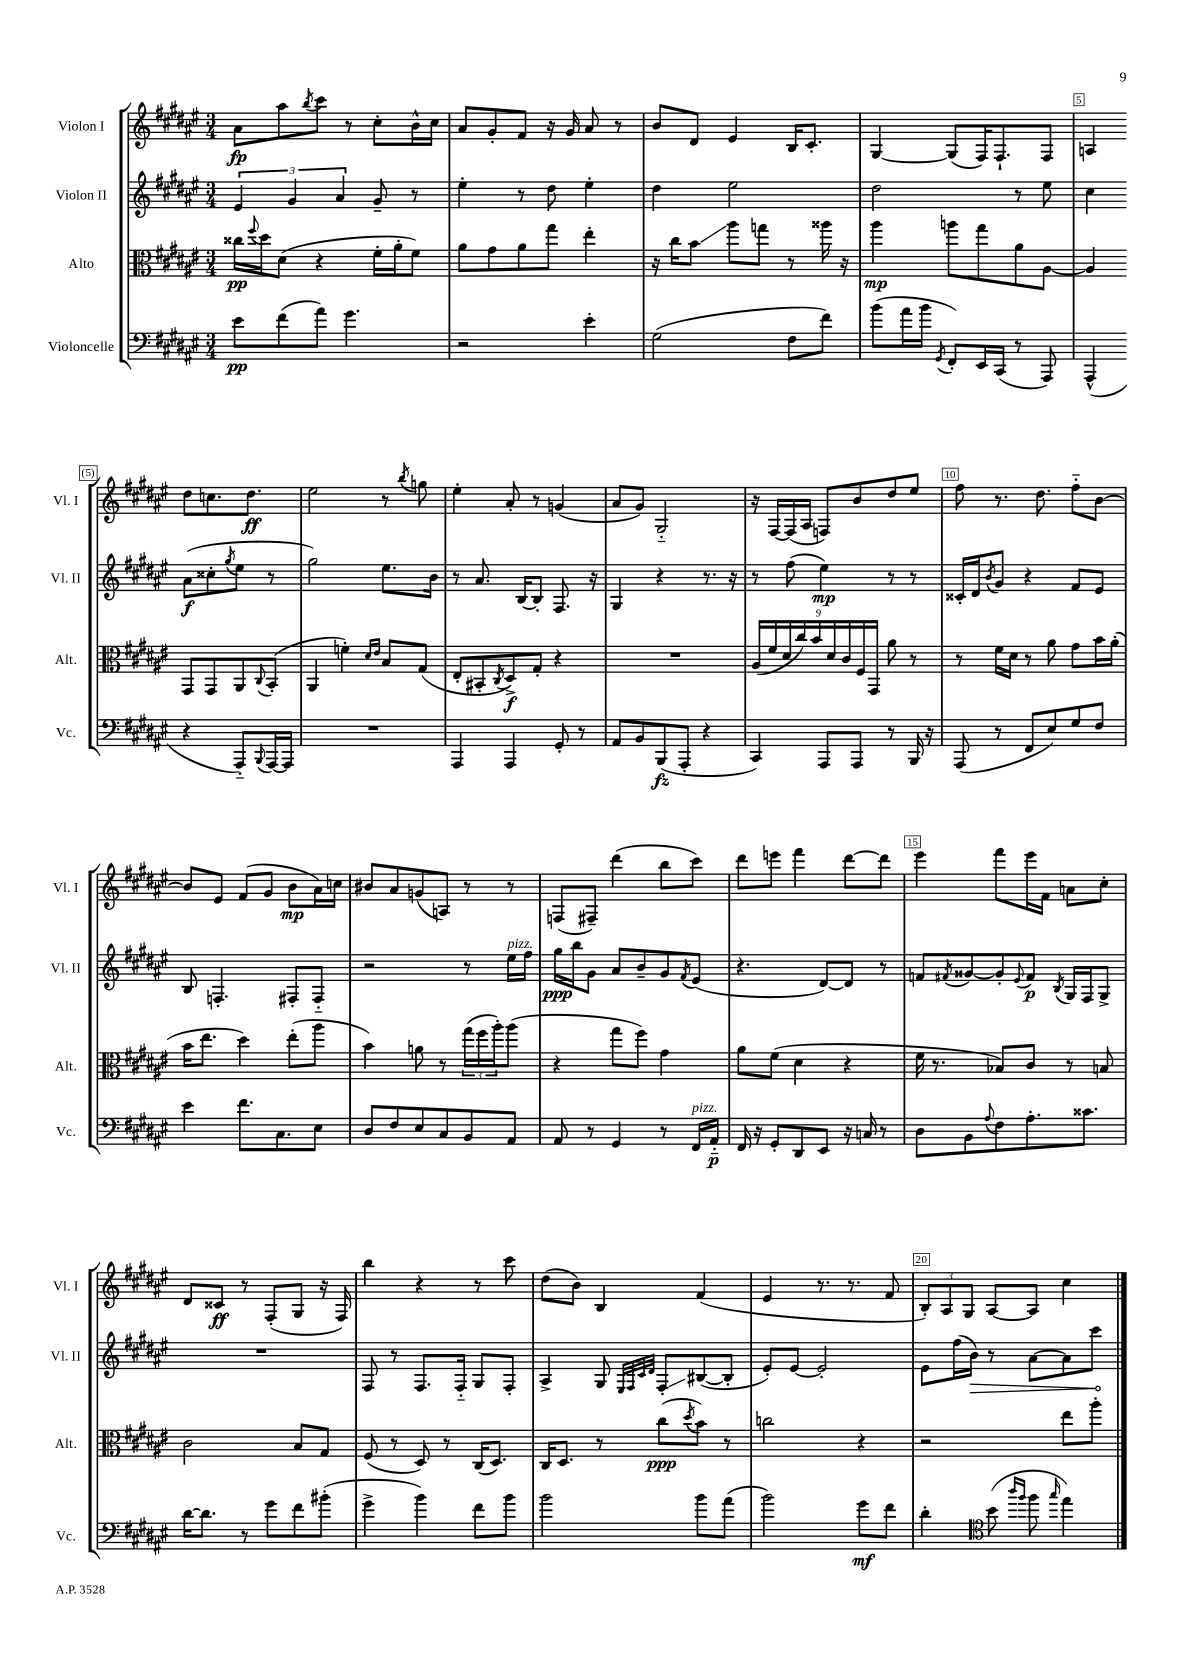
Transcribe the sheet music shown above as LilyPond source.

<<
\new StaffGroup <<
\new Staff = "s0" \with { instrumentName = "Violon I" shortInstrumentName = "Vl. I" } {
    \clef treble \key fis \major \numericTimeSignature \time 3/4
    ais'8\fp ais''8 \acciaccatura { b''8 } cis'''8 r8 cis''8-. b'16-^ cis''16 |
    ais'8 gis'8-. fis'8 r16 gis'16 ais'8 r8 |
    b'8 dis'8 eis'4 b16 cis'8.-. |
    gis4~ gis8( fis16) fis8.-! fis8 |
    a4 dis''8 c''8. dis''8.\ff |
    eis''2 r8 \acciaccatura { b''8 } g''8 |
    eis''4-. ais'8-. r8 g'4( |
    ais'8 gis'8) gis2-_ |
    r16 fis16~ fis16( ais16 f8) b'8 dis''8 eis''8 |
    fis''8 r8. dis''8. fis''8-_ b'8~ |
    b'8 eis'8 fis'8( gis'8 b'8\mp ais'16) c''16 |
    bis'8 ais'8 g'8( a8) r8 r8 |
    f8( fis8--) dis'''4( b''8 cis'''8) |
    dis'''8 e'''8 fis'''4 dis'''8~ dis'''8 |
    eis'''4 fis'''8 eis'''16 fis'16 a'8 cis''8-. |
    dis'8 cisis'8\ff r8 fis8-.( gis8 r16 fis16) |
    b''4 r4 r8 cis'''8 |
    dis''8( b'8) b4 fis'4( |
    eis'4 r8. r8. fis'8 |
    \tuplet 3/2 { b8-.) ais8 gis8 } ais8~ ais8 cis''4 \bar "|." |
}
\new Staff = "s1" \with { instrumentName = "Violon II" shortInstrumentName = "Vl. II" } {
    \clef treble \key fis \major \numericTimeSignature \time 3/4
    \tuplet 3/2 { eis'4 gis'4 ais'4 } gis'8-- r8 |
    eis''4-. r8 dis''8 eis''4-. |
    dis''4 eis''2 |
    dis''2 r8 eis''8 |
    cis''4 ais'8\f( cisis''8-. \acciaccatura { gis''8 } eis''8 r8 |
    gis''2) eis''8. b'16 |
    r8 ais'8. b16~ b8-. fis8. r16 |
    gis4 r4 r8. r16 |
    r8 fis''8( eis''4\mp) r8 r8 |
    cisis'16-. dis'16 \acciaccatura { b'8 } gis'8 r4 fis'8 eis'8 |
    b8 f4.-. fis8-. fis8-_ |
    r2 r8 eis''16^\markup { \italic "pizz." } fis''16 |
    gis''16\ppp b''16 gis'8 ais'8 b'8-- gis'8 \acciaccatura { fis'8 } eis'8( |
    r4. dis'8~) dis'8 r8 |
    f'8 \acciaccatura { fis'8 } gisis'8~ gisis'8-. \appoggiatura { eis'8 } fis'8\p \acciaccatura { b8 } gis16 fis16 gis8-> |
    R2. |
    fis8 r8 fis8. fis16-_ gis8 fis8-. |
    ais4-> gis8 \grace { eis32 fis32 cis'32 dis'32 } fis8-.\glissando bis8~( bis8-. |
    eis'8-.) eis'8~ eis'2-. |
    eis'8 fis''16( \once \override Hairpin.circled-tip = ##t b'16\>) r8 ais'8~ ais'8 cis'''8\! \bar "|." |
}
\new Staff = "s2" \with { instrumentName = "Alto" shortInstrumentName = "Alt." } {
    \clef alto \key fis \major \numericTimeSignature \time 3/4
    cisis''16\pp \appoggiatura { fis''8 } dis''16 dis'8( r4 fis'16-. ais'16-. fis'8) |
    ais'8 gis'8 ais'8 gis''8 eis''4-. |
    r16 cis''16 b'8\glissando ais''8 g''8 r8 aisis''16 r16 |
    ais''4\mp a''8 gis''8 ais'8 ais8~ |
    ais4 gis,8 gis,8 ais,8 \appoggiatura { cis8 } b,8-.( |
    ais,4 f'4-.) \grace { dis'16 eis'16 } b8 gis8( |
    eis8-. bis,8-. \acciaccatura { cis8 } dis8->\f) gis8-. r4 |
    R2. |
    \tuplet 9/8 { ais16( fis'16 dis'16 cis''16) b'16 dis'16 cis'16 fis16 gis,16 } ais'8 r8 |
    r8 fis'16 dis'16 r8 ais'8 gis'8 b'16 ais'16-.( |
    b'16 eis''8. dis''4) eis''8-.( ais''8 |
    b'4) a'8 r8 \tuplet 3/2 { gis''16( fis''16 ais''16-.) } ais''8( |
    r4 gis''8 fis''8) gis'4 |
    ais'8 fis'8( dis'4 r4 |
    fis'16 r8. bes8) cis'8 r8 b8 |
    cis'2 b8 gis8 |
    fis8( r8 dis8) r8 cis16( dis8.) |
    cis16 dis8. r8 cis''8\ppp( \acciaccatura { dis''8 } b'8) r8 |
    c''2 r4 |
    r2 eis''8 ais''8-. \bar "|." |
}
\new Staff = "s3" \with { instrumentName = "Violoncelle" shortInstrumentName = "Vc." } {
    \clef bass \key fis \major \numericTimeSignature \time 3/4
    eis'8\pp fis'8( ais'8) gis'4. |
    r2 eis'4-. |
    gis2( fis8 fis'8) |
    b'8( ais'16 b'16 \acciaccatura { gis,8 } fis,8-.) eis,16 cis,16( r8 ais,,8) |
    ais,,4-^( r4 ais,,8-_) \appoggiatura { b,,8 } ais,,16~ ais,,16 |
    R2. |
    ais,,4 ais,,4 gis,8-. r8 |
    ais,8 b,8 b,,8\fz( ais,,8-. r4 |
    cis,4) ais,,8 ais,,8 r8 b,,16 r16 |
    ais,,8( r8 fis,8 eis8) gis8 fis8 |
    eis'4 fis'8. cis8. eis8 |
    dis8 fis8 eis8 cis8 b,8 ais,8 |
    ais,8 r8 gis,4 r8 fis,16^\markup { \italic "pizz." } ais,16-_\p |
    fis,16 r16 gis,8-. dis,8 eis,8 r16 c16 r8 |
    dis8 b,8 \appoggiatura { ais8 } fis8 ais8.-. cisis'8. |
    dis'16~ dis'8. r8 gis'8 fis'8 bis'8-.( |
    gis'4-> b'4) fis'8 b'8 |
    b'2 b'8 ais'8( |
    b'2) gis'8\mf fis'8 |
    dis'4-. \clef tenor b'8( \grace { ais''16 fis''16 } fis''8 \grace { gis''16 } eis''4) \bar "|." |
}
>>
>>
\layout { \context { \Score \override BarNumber.break-visibility = ##(#f #t #t) barNumberVisibility = #(every-nth-bar-number-visible 5) \override BarNumber.stencil = #(make-stencil-boxer 0.1 0.3 ly:text-interface::print) } }
